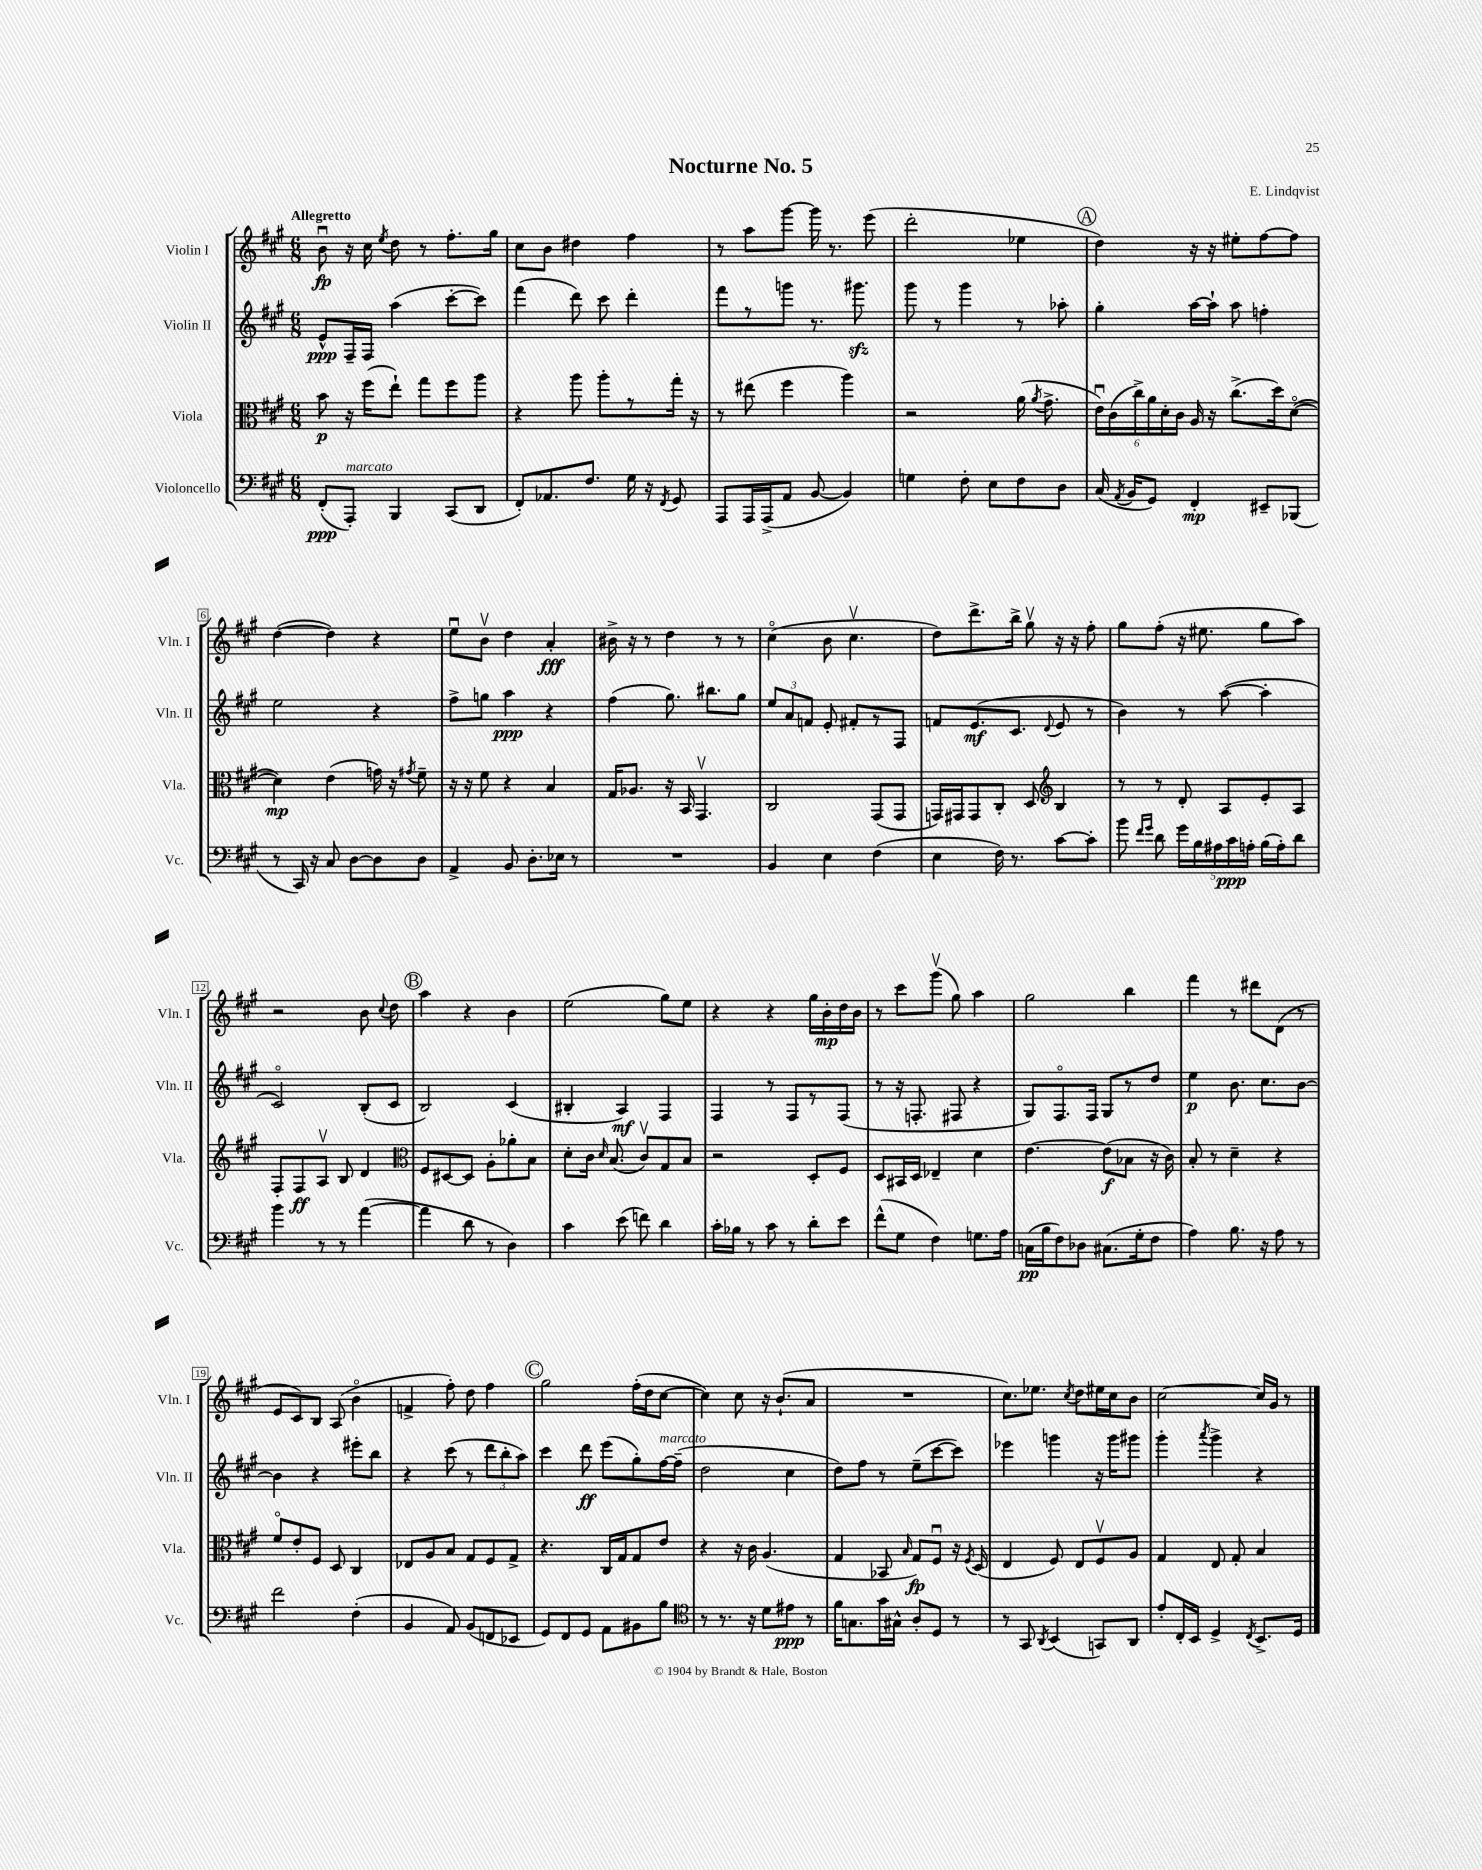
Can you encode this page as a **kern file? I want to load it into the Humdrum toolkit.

**kern	**dynam	**kern	**dynam	**kern	**dynam	**kern	**dynam
*part4	*part4	*part3	*part3	*part2	*part2	*part1	*part1
*staff4	*staff4	*staff3	*staff3	*staff2	*staff2	*staff1	*staff1
*I"Violoncello	*	*I"Viola	*	*I"Violin II	*	*I"Violin I	*
*I'Vc.	*	*I'Vla.	*	*I'Vln. II	*	*I'Vln. I	*
*clefF4	*	*clefC3	*	*clefG2	*	*clefG2	*
*k[f#c#g#]	*	*k[f#c#g#]	*	*k[f#c#g#]	*	*k[f#c#g#]	*
*M6/8	*	*M6/8	*	*M6/8	*	*M6/8	*
=1	=1	=1	=1	=1	=1	=1	=1
!	!	!	!	!	!	!LO:TX:a:B:t=Allegretto	!
(8FF#'/L	ppp	8b\	p	8e^^/L	ppp	8bu\	fp
!LO:TX:a:i:t=marcato	!	!	!	!	!	!	!
8AAA'/J)	.	16r	.	16F#~/L	.	16r	.
.	.	(16ff#\KL	.	16F#/JJ	.	16cc#\	.
.	.	.	.	.	.	8qee/	.
4BBB/	.	8ee`\J)	.	(4aa\	.	8dd\	.
.	.	8gg#\L	.	.	.	8r	.
(8CC#/L	.	8ff#\	.	[8ccc#'\L	.	8.ff#'\L	.
8DD/J	.	8aa\J	.	8ccc#\J])	.	.	.
.	.	.	.	.	.	16gg#\Jk	.
=2	=2	=2	=2	=2	=2	=2	=2
8FF#'/L)	.	4r	.	(4fff#\	.	8cc#\L	.
8.AA-X/	.	.	.	.	.	8b\J	.
.	.	8aa\	.	8ddd\)	.	4dd#X\	.
8.F#/J	.	.	.	.	.	.	.
.	.	8aa'\L	.	8ccc#\	.	.	.
16G#\	.	8r	.	4ddd'\	.	4ff#\	.
16r	.	.	.	.	.	.	.
8qFF#/	.	.	.	.	.	.	.
8GG#/	.	16gg#'\Jk	.	.	.	.	.
.	.	16r	.	.	.	.	.
=3	=3	=3	=3	=3	=3	=3	=3
8AAA/L	.	8r	.	8fff#\L	.	8r	.
16AAA/L	.	(8ee#X\	.	8r	.	8aa\L	.
(16AAA^/J	.	.	.	.	.	.	.
8AA/J	.	4ff#\	.	8gggn\J	.	[8ggg#\J	.
[8BB/	.	.	.	8.r	.	16ggg#\]	.
.	.	.	.	.	.	8.r	.
4BB/])	.	4aa\)	.	.	.	.	.
.	.	.	.	8.ggg#Xzz\	.	.	.
.	.	.	.	.	.	(8eee\	.
=4	=4	=4	=4	=4	=4	=4	=4
4Gn\	.	2r	.	8ggg#\	.	2ddd'\	.
.	.	.	.	8r	.	.	.
8F#'\	.	.	.	4ggg#\	.	.	.
8E\L	.	.	.	.	.	.	.
8F#\	.	(16a\	.	8r	.	4ee-X\	.
.	.	8qa/	.	.	.	.	.
.	.	8.g#^\	.	.	.	.	.
8D\J	.	.	.	8aa-X'\	.	.	.
!!LO:REH:place=s1:t=A
=5	=5	=5	=5	=5	=5	=5	=5
(16C#/	.	24eu\LL)	.	4gg#'\	.	4dd\)	.
.	.	(24c#\	.	.	.	.	.
8qAA/	.	.	.	.	.	.	.
16BB/KL	.	.	.	.	.	.	.
.	.	24cc#^\)	.	.	.	.	.
8GG#/J)	.	24a\	.	.	.	.	.
.	.	24d'\	.	.	.	.	.
.	.	24c#\JJ	.	.	.	.	.
4FF#'/	mp	16A/	.	[16aa\LL	.	16r	.
.	.	16r	.	16aa`\JJ]	.	16r	.
.	.	(8.cc#^\L	.	8aa\	.	8ee#X'\L	.
8EE#X~/L	.	.	.	4ffn'\	.	[8ff#\	.
.	.	16dd\k)	.	.	.	.	.
(8BBB-X/J	.	([8d\J	.	.	.	8ff#\J]	.
!!LO:LB:g=z
=6	=6	=6	=6	=6	=6	=6	=6
8r	.	4d\])	mp	2ee\	.	([4dd\	.
16CC#/)	.	.	.	.	.	.	.
16r	.	.	.	.	.	.	.
8C#/	.	(4e\	.	.	.	4dd\])	.
[8D\L	.	.	.	.	.	.	.
8D\]	.	16gn\)	.	4r	.	4r	.
.	.	16r	.	.	.	.	.
.	.	8qg#X/	.	.	.	.	.
8D\J	.	8f#~\	.	.	.	.	.
=7	=7	=7	=7	=7	=7	=7	=7
4AA^/	.	16r	.	8ff#^\L	.	8eeu\L	.
.	.	16r	.	.	.	.	.
.	.	8f#\	.	8ggn\J	.	8bv\J	.
8BB/	.	4r	.	4aa\	ppp	4dd\	.
8.D'\L	.	.	.	.	.	.	.
.	.	4B/	.	4r	.	4a'/	fff
16E-X\Jk	.	.	.	.	.	.	.
8r	.	.	.	.	.	.	.
=8	=8	=8	=8	=8	=8	=8	=8
2.r	.	16G#/KL	.	(4ff#\	.	16b#X^\	.
.	.	8.A-X/J	.	.	.	16r	.
.	.	.	.	.	.	8r	.
.	.	16r	.	8.gg#\)	.	4dd\	.
.	.	16BB/	.	.	.	.	.
.	.	4.GG#v/	.	.	.	.	.
.	.	.	.	8.bb#X\L	.	.	.
.	.	.	.	.	.	8r	.
.	.	.	.	8gg#\J	.	8r	.
=9	=9	=9	=9	=9	=9	=9	=9
4BB/	.	2C#/	.	12ee/L	.	(4cc#\	.
.	.	.	.	12a/	.	.	.
.	.	.	.	12fn/J	.	.	.
4E\	.	.	.	8e'/	.	8b\	.
.	.	.	.	8f#X'/L	.	4.cc#v\	.
(4F#\	.	(8GG#/L	.	8r	.	.	.
.	.	8GG#/J	.	8F#/J	.	.	.
=10	=10	=10	=10	=10	=10	=10	=10
4E\	.	16GGn/LL)	.	8fn/L	.	8dd\L)	.
.	.	16GG#X/J	.	.	.	.	.
.	.	8GG#/	.	(8.e/	mf	8.ddd^\	.
16F#\)	.	8C#'/J	.	.	.	.	.
8.r	.	.	.	8.c#/J	.	16bb^\Jk	.
.	.	8D/	.	.	.	8gg#v\	.
*	*	*clefG2	*	*	*	*	*
.	.	.	.	8qqd/	.	.	.
[8c#\L	.	4B/	.	8e/	.	16r	.
.	.	.	.	.	.	16r	.
8c#'\J]	.	.	.	8r	.	8ff#'\	.
=11	=11	=11	=11	=11	=11	=11	=11
8b\	.	8r	.	4b\)	.	8gg#\L	.
16qqf#/LL	.	.	.	.	.	.	.
16qqg#/JJ	.	.	.	.	.	.	.
8d\	.	8r	.	.	.	(8ff#'\J	.
20g#\LL	.	8d'/	.	8r	.	16r	.
20B\	.	.	.	.	.	.	.
.	.	.	.	.	.	8.ee#X\	.
20A#X\	.	.	.	.	.	.	.
.	.	8A/L	.	([8aa\	.	.	.
20c#\	ppp	.	.	.	.	.	.
20An'\JJ	.	.	.	.	.	.	.
(16B\LL	.	8e'/	.	4aa'\]	.	8gg#\L	.
16A'\J)	.	.	.	.	.	.	.
8d\J	.	8A/J	.	.	.	8aa\J)	.
!!LO:LB:g=z
=12	=12	=12	=12	=12	=12	=12	=12
4b\	.	8F#'/L	.	2c#/)	.	2r	.
.	.	8F#/	ff	.	.	.	.
8r	.	8Av/J	.	.	.	.	.
8r	.	8B/	.	.	.	.	.
([4a\	.	4d/	.	(8B'/L	.	8b\	.
.	.	.	.	.	.	8qqcc#/	.
.	.	.	.	8c#/J	.	8dd\	.
!!LO:REH:place=s1:t=B
=13	=13	=13	=13	=13	=13	=13	=13
*	*	*clefC3	*	*	*	*	*
4a\]	.	8F#/L	.	2B/)	.	4aa\	.
.	.	[8D#X/	.	.	.	.	.
8d\	.	8D#/J]	.	.	.	4r	.
8r	.	8A'\L	.	.	.	.	.
4D\)	.	8a-X'\	.	(4c#/	.	4b\	.
.	.	8B\J	.	.	.	.	.
=14	=14	=14	=14	=14	=14	=14	=14
4c#\	.	8d'\L	.	4B#X'/	.	(2ee\	.
.	.	16c#\Jk	.	.	.	.	.
.	.	16qqd/	.	.	.	.	.
.	.	(8.B/	.	.	.	.	.
(8e\	.	.	.	4A/)	mf	.	.
8fn\)	.	8c#v/L)	.	.	.	.	.
4d\	.	8G#/	.	4F#/	.	8gg#\L)	.
.	.	8B/J	.	.	.	8ee\J	.
=15	=15	=15	=15	=15	=15	=15	=15
16c#'\LL	.	2r	.	4F#/	.	4r	.
16B-X\JJ	.	.	.	.	.	.	.
8r	.	.	.	.	.	.	.
8c#\	.	.	.	8r	.	4r	.
8r	.	.	.	8F#/L	.	.	.
8d'\L	.	8D'/L	.	8r	.	16gg#\LL	.
.	.	.	.	.	.	16b'\	mp
8e\J	.	8F#/J	.	(8F#/J	.	16dd\	.
.	.	.	.	.	.	16b\JJ	.
=16	=16	=16	=16	=16	=16	=16	=16
(8f#^^\L	.	8D/L	.	8r	.	8r	.
8G#\J	.	16BB#X/L	.	16r	.	8ccc#\L	.
.	.	16D/JJ	.	8.Fn'/	.	.	.
4F#\)	.	4E-X~/	.	.	.	(8ggg#v\J	.
.	.	.	.	8F#X/	.	8gg#\)	.
8.Gn\L	.	4d\	.	4r	.	4aa\	.
16A\Jk	.	.	.	.	.	.	.
=17	=17	=17	=17	=17	=17	=17	=17
(16Cn\LL	pp	[4.e\	.	8G#/L)	.	2gg#\	.
16B\J	.	.	.	.	.	.	.
8F#\)	.	.	.	8.F#/	.	.	.
8D-X\J	.	.	.	.	.	.	.
.	.	.	.	16F#/Jk	.	.	.
(8.C#X\L	.	(8e\L]	f	8G#/L	.	.	.
.	.	8B-X\J	.	8r	.	4bb\	.
16G#'\k	.	.	.	.	.	.	.
8F#\J	.	16r	.	8dd/J	.	.	.
.	.	16c#\)	.	.	.	.	.
=18	=18	=18	=18	=18	=18	=18	=18
4A\)	.	8B'/	.	4ee\	p	4fff#\	.
.	.	8r	.	.	.	.	.
8.B\	.	4d~\	.	8.b\	.	8r	.
.	.	.	.	.	.	8ddd#X\L	.
16r	.	.	.	8.cc#\L	.	.	.
8A\	.	4r	.	.	.	(8d\J	.
8r	.	.	.	[8b\J	.	8r	.
!!LO:LB:g=z
=19	=19	=19	=19	=19	=19	=19	=19
2f#\	.	8f#/L	.	4b\]	.	8e/L	.
.	.	8e'/	.	.	.	8c#/)	.
.	.	8F#/J	.	4r	.	8B/J	.
.	.	8D/	.	.	.	(8A/	.
(4F#'\	.	4C#/	.	8eee#X'\L	.	4b\	.
.	.	.	.	8bb\J	.	.	.
=20	=20	=20	=20	=20	=20	=20	=20
4BB/	.	8E-X/L	.	4r	.	4fn^/	.
.	.	8A/	.	.	.	.	.
8AA/)	.	8B/J	.	(8ccc#\	.	8ff#'\)	.
(8BB/L	.	8G#/L	.	8r	.	8dd\	.
8FFn/	.	8F#/	.	12ddd\L	.	4ff#\	.
.	.	.	.	12bb'\	.	.	.
8EE-X/J	.	8G#^/J	.	.	.	.	.
.	.	.	.	12aa\J)	.	.	.
!!LO:REH:place=s1:t=C
=21	=21	=21	=21	=21	=21	=21	=21
8GG#/L)	.	4.r	.	4ccc#\	.	2gg#\	.
8FF#/	.	.	.	.	.	.	.
8GG#/J	.	.	.	8ddd\	ff	.	.
8AA\L	.	16C#/LL	.	(8eee\L	.	.	.
.	.	16G#/J	.	.	.	.	.
8BB#X\	.	8G#/	.	8gg#'\)	.	(16ff#'\LL	.
.	.	.	.	.	.	16dd\J	.
!	!	!	!	!LO:TX:a:i:t=marcato	!	!	!
8B\J	.	8e/J	.	[16ff#\L	.	[8cc#\J	.
.	.	.	.	(16ff#~\JJ]	.	.	.
=22	=22	=22	=22	=22	=22	=22	=22
*clefC4	*	*	*	*	*	*	*
8r	.	4r	.	2dd\	.	4cc#\])	.
8.r	.	.	.	.	.	.	.
.	.	16r	.	.	.	8cc#\	.
16r	.	16c#\	.	.	.	.	.
8d\L	.	(4.A/	.	.	.	16r	.
.	.	.	.	.	.	(8.b`/L	.
8e#X\J	ppp	.	.	4cc#\	.	.	.
8r	.	.	.	.	.	8a/J	.
=23	=23	=23	=23	=23	=23	=23	=23
16f#\KL	.	4G#/	.	8dd\L)	.	2.r	.
8.Gn\	.	.	.	.	.	.	.
.	.	.	.	8ff#\J	.	.	.
16g#\L	.	8BB-X/	.	8r	.	.	.
16G#X^^\JJ	.	.	.	.	.	.	.
.	.	16qqB/	.	.	.	.	.
8A'/L	.	8G#/L)	fp	(8ee~\L	.	.	.
8D/J	.	8F#u/J	.	[8ccc#\	.	.	.
8r	.	16r	.	8ccc#\J])	.	.	.
.	.	8qF#/	.	.	.	.	.
.	.	(16D/	.	.	.	.	.
=24	=24	=24	=24	=24	=24	=24	=24
8r	.	4E/	.	4eee-X\	.	8.cc#\L)	.
8GG#/	.	.	.	.	.	.	.
.	.	.	.	.	.	8.ee-X\J	.
8qAA/	.	.	.	.	.	.	.
(4BB/	.	8F#/)	.	4gggn\	.	.	.
.	.	.	.	.	.	8qcc#/	.
.	.	8E/L	.	.	.	8dd\L	.
8GGn/L)	.	8F#v/	.	16r	.	16ee#X\L	.
.	.	.	.	16ggg\KL	.	16cc#\J	.
8AA/J	.	8A/J	.	8ggg#X\J	.	8b\J	.
=25	=25	=25	=25	=25	=25	=25	=25
8e'/L	.	4G#/	.	4ggg#'\	.	[2cc#\	.
16C#'/L	.	.	.	.	.	.	.
16BB/JJ	.	.	.	.	.	.	.
.	.	.	.	8qaaa/	.	.	.
4D^/	.	8E/	.	4ggg#^\	.	.	.
.	.	8G#'/	.	.	.	.	.
8qC#/	.	.	.	.	.	.	.
8.BB^/L	.	4B/	.	4r	.	16cc#/LL]	.
.	.	.	.	.	.	16g#/JJ	.
.	.	.	.	.	.	8r	.
16D/Jk	.	.	.	.	.	.	.
==	==	==	==	==	==	==	==
*-	*-	*-	*-	*-	*-	*-	*-
